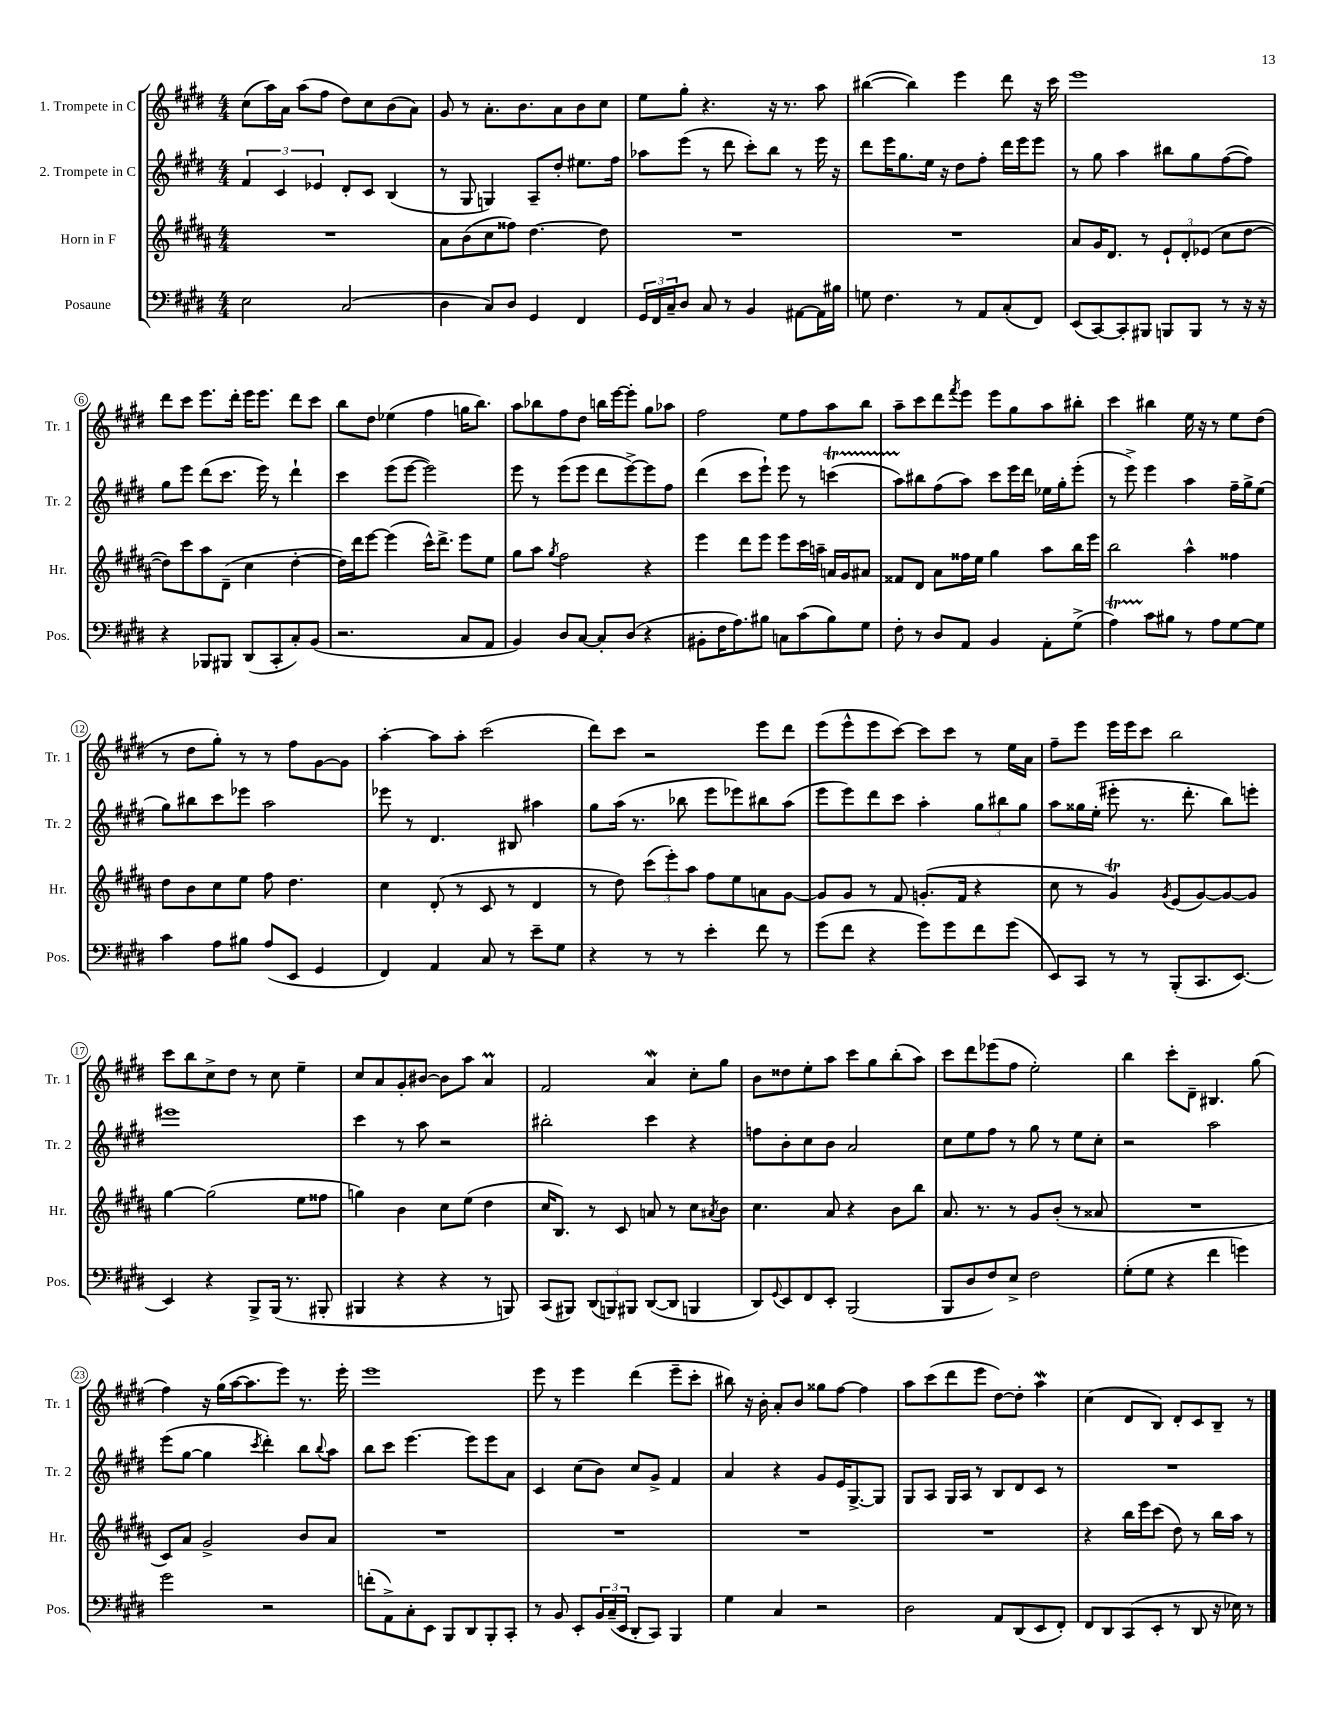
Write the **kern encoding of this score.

**kern	**kern	**kern	**kern
*staff4	*staff3	*staff2	*staff1
*clefF4	*clefG2	*clefG2	*clefG2
*k[f#c#g#d#]	*k[f#c#g#d#a#]	*k[f#c#g#d#]	*k[f#c#g#d#]
*M4/4	*M4/4	*M4/4	*M4/4
2E	1r	6f#	(8cc#
.	.	.	16aa)
.	.	6c#	.
.	.	.	16a
.	.	.	(8aa
.	.	6e-	.
.	.	.	8ff#
(2C#	.	8d#'	8dd#)
.	.	8c#	8cc#
.	.	(4B	(8b
.	.	.	8a)
=	=	=	=
4D#	8a#	8r	8g#
.	(8b	8G#	8r
8C#)	8cc#	4G)	8.a'
8D#	8ff##)	.	.
.	.	.	8.b
4GG#	[4.dd#	8A~	.
.	.	8dd#'	8a
4FF#	.	8.ee#	8b
.	8dd#]	.	8cc#
.	.	16ff#	.
=	=	=	=
24GG#	1r	8aa-	8ee
24FF#	.	.	.
24C#~	.	.	.
8D#	.	(8eee	8gg#'
8C#	.	8r	4.r
8r	.	8ddd#	.
4BB	.	8ccc#')	.
.	.	8bb	16r
.	.	.	8.r
[8AA#	.	8r	.
16AA#]	.	16eee	8aa
16B#	.	16r	.
=	=	=	=
8G	1r	8ddd#	([4bb#
4.F#	.	16eee	.
.	.	8.gg#	.
.	.	.	4bb#])
.	.	16ee	.
.	.	16r	.
8r	.	8dd#	4eee
8AA	.	8ff#'	.
(8C#'	.	16ddd#	8ddd#
.	.	16eee	.
8FF#)	.	8eee	16r
.	.	.	16ccc#
=	=	=	=
(8EE	8a#	8r	1eee
[8CC#)	16g#	8gg#	.
.	8.d#	.	.
8CC#']	.	4aa	.
8BBB#	8r	.	.
8BBB	12e`	8bb#	.
.	12d#'	.	.
8BBB	.	8gg#	.
.	(12e-	.	.
8r	8cc#	([8ff#	.
16r	[8dd#	8ff#])	.
16r	.	.	.
=	=	=	=
4r	8dd#])	8gg#	8ddd#
.	8ccc#	8eee	8ccc#
8BBB-	8aa#	(8ddd#	8.eee
8BBB#	(8d#~	8.ccc#	.
.	.	.	16ddd#'
(8DD#	4cc#	.	16eee
.	.	16eee)	8.eee
8CC#'	.	8r	.
8C#')	[4dd#'	4ddd#`	8ddd#
(8BB	.	.	8ccc#
=	=	=	=
2.r	16dd#])	4ccc#	8bb
.	16ddd#	.	.
.	[8eee	.	8dd#
.	(4eee]	(8eee	(4ee-
.	.	[8eee	.
.	16ccc#^^)	2eee])	4ff#
.	8.ddd#^	.	.
8C#	8eee	.	16gg
.	.	.	8.bb)
8AA	8ee	.	.
=	=	=	=
4BB)	8gg#	8eee	8aa
.	8aa#	8r	8bb-
.	8qgg#	.	.
8D#	2ff#	(8eee	8ff#
[8C#	.	8eee	8dd#
8C#']	.	8ddd#	16bb
.	.	.	[16eee
(8D#	.	[8eee^)	8eee']
4r	4r	8eee]	8gg#
.	.	8ff#	8aa-
=	=	=	=
8BB#'	4eee	(4ddd#	2ff#
16F#	.	.	.
8.A)	.	.	.
.	8ddd#	8ccc#	.
8B#	8eee	8eee`)	.
8C	8eee	8eee	8ee
(8c#	16ccc#	8r	8ff#
.	16aa~	.	.
8B#)	16a	(4ccc	8aa
.	16g#	.	.
8G#	8a#	.	8bb
=	=	=	=
8F#'	8f##	8aa)	8aa~
8r	8d#	8bb#	8ccc#
8D#	8a#	(8ff#	8ddd#
.	.	.	8qfff#
8AA	16ff##	8aa)	8eee
.	16ee	.	.
4BB	4gg#	8ccc#	8eee
.	.	16eee	8gg#
.	.	16ddd#	.
8AA'	8aa#	16ee-	8aa
.	.	16gg#'	.
(8G#^	16bb	(8eee'	8bb#'
.	16eee	.	.
=	=	=	=
4A)	2bb	8r	4ccc#
.	.	8eee^)	.
8c#	.	4eee	4bb#
8B#	.	.	.
8r	4aa#^^	4aa	16ee
.	.	.	16r
8A	.	.	8r
[8G#	4ff##	16ff#~	8ee
.	.	16gg#^	.
8G#]	.	(8ee	(8dd#
=	=	=	=
4c#	8dd#	8gg#)	8r
.	8b	8bb#	8dd#
8A	8cc#	8ccc#	8gg#')
8B#	8ee	8eee-	8r
(8A	8ff#	2aa	8r
8EE	4.dd#	.	8ff#
4GG#	.	.	[8g#
.	.	.	8g#]
=	=	=	=
4FF#)	4cc#	8eee-	[4aa'
.	.	8r	.
4AA	(8d#'	4.d#	8aa]
.	8r	.	8aa'
8C#	8c#	.	(2ccc#
8r	8r	8B#	.
8e~	4d#	4aa#	.
8G#	.	.	.
=	=	=	=
4r	8r	8gg#	8ddd#)
.	8dd#)	(16aa	8ccc#
.	.	8.r	.
8r	(12ccc#	.	2r
.	12eee')	.	.
8r	.	8bb-	.
.	12aa#	.	.
4e'	8ff#	8eee	.
.	8ee	8eee-)	.
8f#	8a	8bb#	8eee
8r	[8g#	(8aa	8ddd#
=	=	=	=
(8g#	8g#]	8eee	(8eee
8f#	8g#	8eee)	8eee^^
4r	8r	8ddd#	8eee
.	8f#	8ccc#	[8ccc#)
8g#)	(8.g'	4aa'	8ccc#]
8g#	.	.	8ccc#
.	16f#	.	.
8f#	4r	12gg#	8r
.	.	12bb#	.
(8g#	.	.	16ee
.	.	12gg#	.
.	.	.	16a
=	=	=	=
8EE)	8cc#	8aa	8ff#~
8CC#	8r	16gg##	8eee
.	.	(16ee'	.
8r	4g#)	8eee#'	16eee
.	.	.	16eee
8r	.	8.r	8ccc#
.	8qg#	.	.
(8BBB'	(8e	.	2bb
.	.	8.ddd#'	.
8.CC#	[8g#)	.	.
.	8g#_	8bb)	.
[8.EE)	.	.	.
.	8g#]	8eee'	.
=	=	=	=
4EE]	[4gg#	1eee#	8ccc#
.	.	.	8bb
4r	(2gg#]	.	8cc#^
.	.	.	8dd#
8BBB^	.	.	8r
(16BBB	.	.	8cc#
8.r	.	.	.
.	8ee	.	4ee~
8BBB#'	8ff##	.	.
=	=	=	=
4BBB#	4gg)	4ccc#	8cc#
.	.	.	8a
4r	4b	8r	8g#'
.	.	8aa	[8b#
4r	8cc#	2r	8b#]
.	(8ee	.	8aa
8r	4dd#	.	4a
8BBB)	.	.	.
=	=	=	=
(8CC#	16cc#	2bb#'	2f#
.	8.B)	.	.
8BBB#)	.	.	.
(12DD#	8r	.	.
12BBB)	.	.	.
.	8c#	.	.
12BBB#	.	.	.
([8DD#	8a	4ccc#	4a
8DD#]	8r	.	.
4BBB	8cc#	4r	8cc#'
.	8qa#	.	.
.	8b	.	8gg#
=	=	=	=
8DD#)	4.cc#	8ff	8b
8qqGG#	.	.	.
8EE	.	8b'	8dd##
8FF#	.	8cc#	8ee'
8EE'	8a#	8b	8aa
(2BBB	4r	2a	8ccc#
.	.	.	8gg#
.	8b	.	(8bb'
.	8bb	.	8aa)
=	=	=	=
8BBB	8.a#	8cc#	8ccc#
8D#	.	8ee	8ddd#
.	8.r	.	.
8F#)	.	8ff#	(8eee-
8E^	8r	8r	8ff#
2F#	8g#	8gg#	2ee')
.	(8b'	8r	.
.	8r	8ee	.
.	8a##	8cc#'	.
=	=	=	=
(8G#'	1r	2r	4bb
8G#	.	.	.
4r	.	.	8ccc#'
.	.	.	8d#~
4f#	.	2aa	4.B#
4g)	.	.	.
.	.	.	(8gg#
=	=	=	=
2g#	8c#)	(8eee	4ff#)
.	8a#	[8gg#	.
.	2g#^	4gg#]	16r
.	.	.	(16gg#
.	.	.	[16aa
.	.	.	8.aa]
.	.	8qccc#	.
2r	.	4ddd#')	.
.	.	.	8eee)
.	8b	8bb	8.r
.	.	8qqbb	.
.	8a#	8aa	.
.	.	.	16eee'
=	=	=	=
(8f'	1r	8bb	1eee
8AA^)	.	8ccc#	.
8C#'	.	[4.eee	.
8EE	.	.	.
8BBB	.	.	.
8DD#	.	8eee]	.
8BBB'	.	8eee	.
8CC#'	.	8a	.
=	=	=	=
8r	1r	4c#	8eee
8BB	.	.	8r
8EE'	.	(8cc#	4eee
24BB	.	8b)	.
(24C#~	.	.	.
24EE	.	.	.
8DD#'	.	8cc#	(4ddd#
8CC#)	.	8g#^	.
4BBB	.	4f#	8eee~
.	.	.	8ccc#'
=	=	=	=
4G#	1r	4a	8bb#)
.	.	.	16r
.	.	.	16b'
4C#	.	4r	8a'
.	.	.	8b
2r	.	8g#	8gg##
.	.	16e	[8ff#
.	.	[8.G#^	.
.	.	.	4ff#]
.	.	8G#]	.
=	=	=	=
2D#	1r	8G#	8aa
.	.	8A	(8ccc#
.	.	16G#	8ddd#
.	.	16A	.
.	.	8r	8eee
8AA	.	8B	[8dd#)
(8DD#	.	8d#	8dd#']
8EE	.	8c#	4aa
8FF#')	.	8r	.
=	=	=	=
8FF#	4r	1r	(4cc#
8DD#	.	.	.
(8CC#	16bb	.	8d#
.	16eee	.	.
8EE'	(8ccc#	.	8B)
8r	8dd#)	.	8d#'
8DD#	8r	.	8c#
16r	16bb	.	8B~
16E-)	16aa#	.	.
8r	8r	.	8r
==	==	==	==
*-	*-	*-	*-
